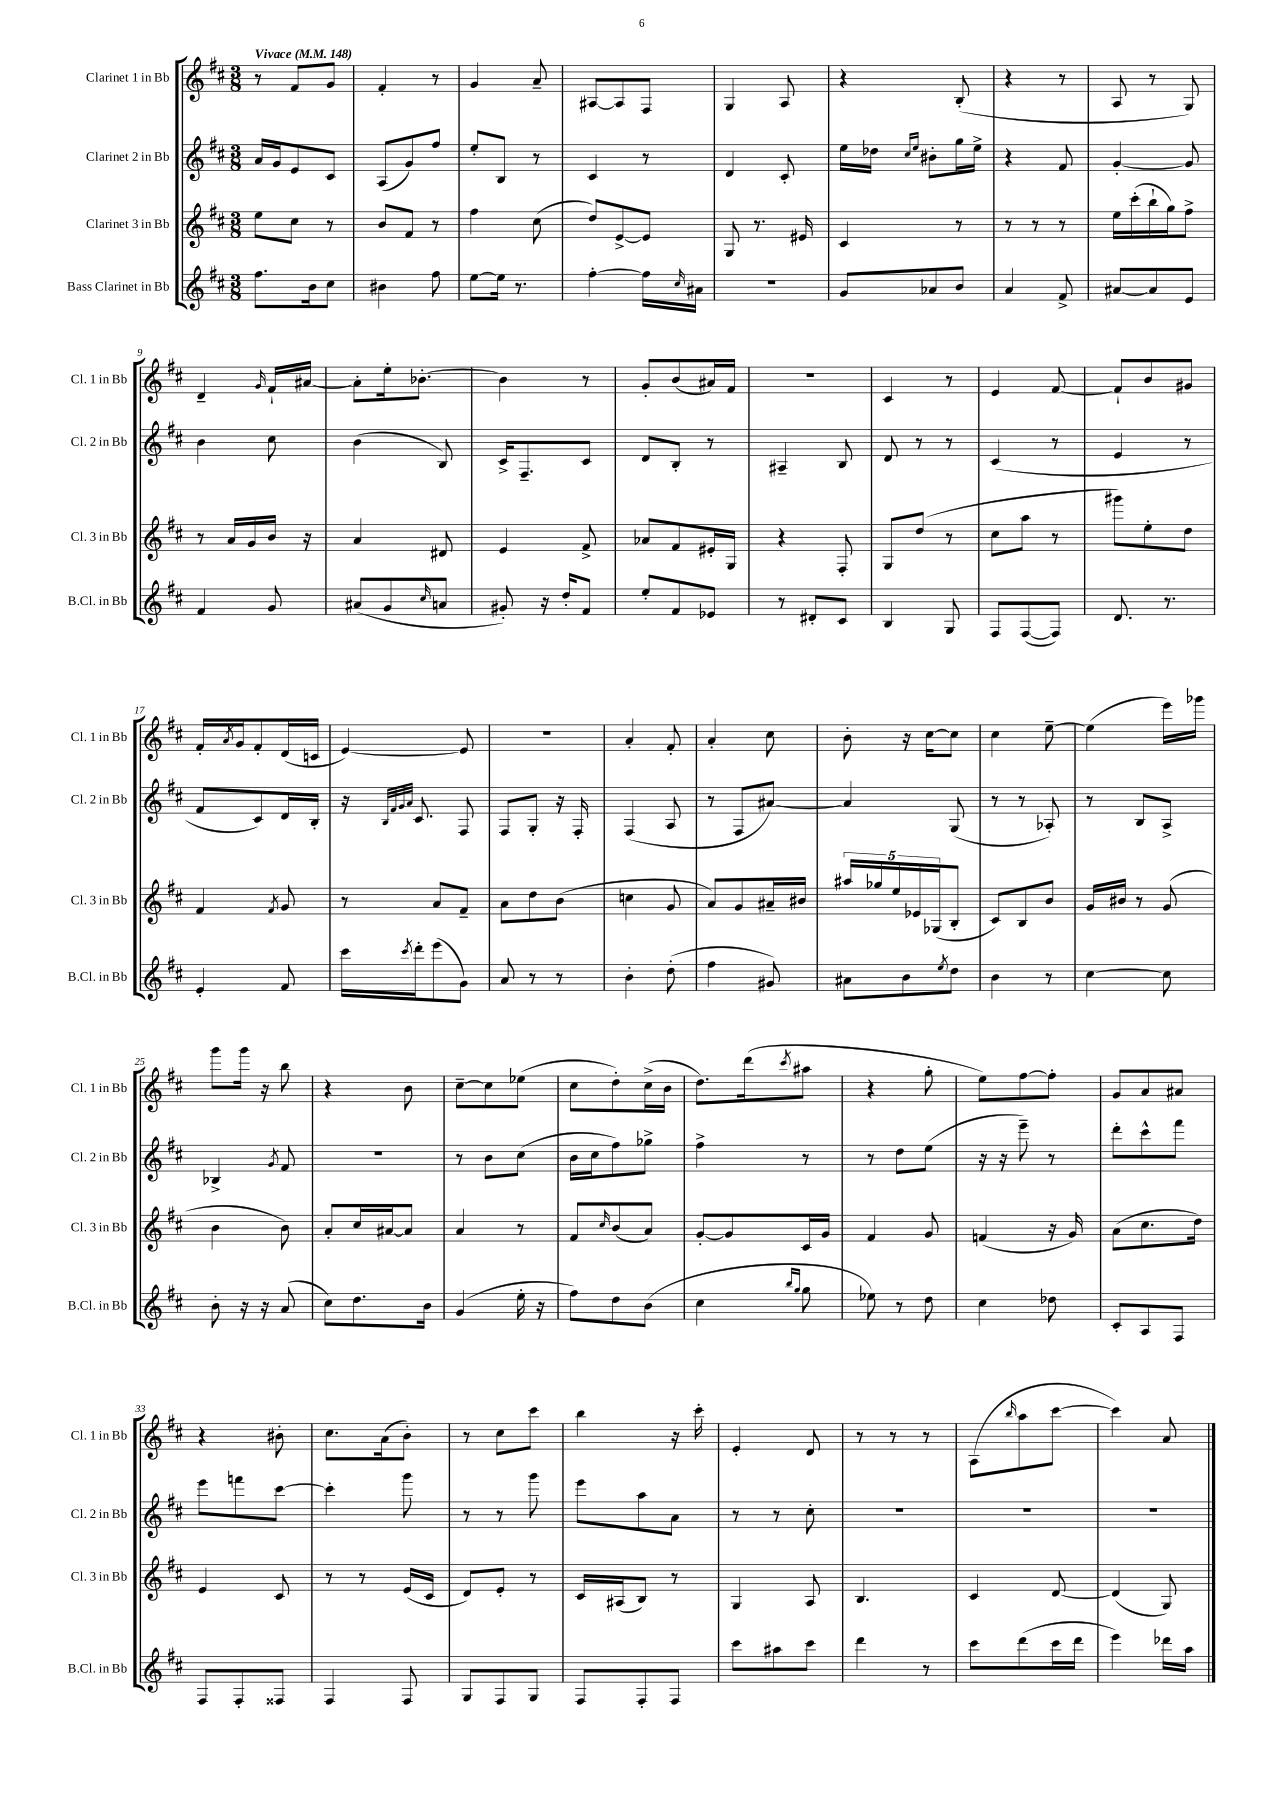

**kern	**kern	**kern	**kern
*part4	*part3	*part2	*part1
*staff4	*staff3	*staff2	*staff1
*I"Bass Clarinet in Bb	*I"Clarinet 3 in Bb	*I"Clarinet 2 in Bb	*I"Clarinet 1 in Bb
*I'B.Cl. in Bb	*I'Cl. 3 in Bb	*I'Cl. 2 in Bb	*I'Cl. 1 in Bb
*clefG2	*clefG2	*clefG2	*clefG2
*k[f#c#]	*k[f#c#]	*k[f#c#]	*k[f#c#]
*M3/8	*M3/8	*M3/8	*M3/8
*MM148	*MM148	*MM148	*MM148
=1	=1	=1	=1
!	!	!	!LO:TX:a:B:t=Vivace
8.ff#\L	8ee\L	16a/LL	8r
.	.	16g/J	.
.	8cc#\J	8e/	8f#/L
16b\k	.	.	.
8cc#\J	8r	8c#/J	8g/J
=2	=2	=2	=2
4b#X\	8b/L	(8A/L	4f#'/
.	8f#/J	8g/)	.
8ff#\	8r	8ff#/J	8r
=3	=3	=3	=3
[8ee\L	4ff#\	8ee'/L	4g/
16ee\Jk]	.	8B/J	.
8.r	.	.	.
.	(8cc#\	8r	8a~/
=4	=4	=4	=4
[4ff#'\	8dd/L)	4c#/	[8A#X/L
.	[8e^/	.	8A#/]
16ff#\LL]	8e/J]	8r	8F#/J
16qqcc#/	.	.	.
16a#X\JJ	.	.	.
=5	=5	=5	=5
4.r	8G/	4d/	4G/
.	8.r	.	.
.	.	8c#'/	8A/
.	16e#X/	.	.
=6	=6	=6	=6
8g/L	4c#/	16ee\LL	4r
.	.	16dd-X\JJ	.
.	.	16qqcc#/LL	.
.	.	16qqee/JJ	.
8a-X/	.	8b#X'\L	.
8b/J	8r	16gg\L	(8B'/
.	.	16ee^\JJ	.
=7	=7	=7	=7
4a/	8r	4r	4r
.	8r	.	.
8f#^/	8r	8f#/	8r
=8	=8	=8	=8
[8a#X/L	16ee\LL	[4g'/	8A/
.	(16ccc#'\	.	.
8a#/]	16bb`\	.	8r
.	16gg\J)	.	.
8e/J	8ff#^\J	8g/]	8G/)
!!LO:LB:g=z
=9	=9	=9	=9
4f#/	8r	4b\	4d~/
.	16a/LL	.	.
.	16g/	.	.
.	.	.	16qqg/
8g/	16b/JJ	8cc#\	16f#`/LL
.	16r	.	[16a#X/JJ
=10	=10	=10	=10
(8a#X/L	4a/	(4b\	8a#'\L]
8g/	.	.	16ee'\k
.	.	.	[8.b-X'\J
16qqcc#/	.	.	.
8an/J	8d#X/	8B/)	.
=11	=11	=11	=11
8g#X'/)	4e/	16c#^/KL	4b-\]
.	.	8.F#~/	.
16r	.	.	.
16dd'/KL	.	.	.
8f#/J	8f#^/	8c#/J	8r
=12	=12	=12	=12
8ee'/L	8a-X/L	8d/L	8g'/L
8f#/	8f#/	8B'/J	(8b/
8e-X/J	16e#X'/L	8r	16a#X/L)
.	16G/JJ	.	16f#/JJ
=13	=13	=13	=13
8r	4r	4A#X~/	4.r
8d#X'/L	.	.	.
8c#/J	8F#'/	8B/	.
=14	=14	=14	=14
4B/	8G/L	8d/	4c#/
.	(8dd/J	8r	.
8G/	8r	8r	8r
=15	=15	=15	=15
8F#/L	8cc#\L	(4c#/	4e/
([8F#/	8aa\J	.	.
8F#/J])	8r	8r	[8f#/
=16	=16	=16	=16
8.d/	8ggg#X\L)	4e/	8f#`/L]
.	8ee'\	.	8b/
8.r	.	.	.
.	8dd\J	8r	8g#X/J
!!LO:LB:g=z
=17	=17	=17	=17
4e'/	4f#/	8f#/L	16f#'/LL
.	.	.	8qa/
.	.	.	16g/J
.	.	8c#/)	8f#'/
.	8qf#/	.	.
8f#/	8g/	16d/L	(16d/L
.	.	16B'/JJ	16cn/JJ
=18	=18	=18	=18
16ccc#\LL	8r	16r	[4e/)
.	.	32qqB/LLL	.
.	.	32qqf#/	.
.	.	32qqg/	.
8qccc#/	.	32qqa/JJJ	.
16ddd'\J	.	8.c#/	.
(8eee\	8a/L	.	.
8g\J)	8f#~/J	8F#/	8e/]
=19	=19	=19	=19
8a/	8a\L	8F#/L	4.r
8r	8dd\	8G'/J	.
8r	(8b\J	16r	.
.	.	16F#'/	.
=20	=20	=20	=20
4b'\	4ccn\	(4F#/	4a'/
(8dd'\	8g/	8A/	8f#'/
=21	=21	=21	=21
4ff#\	8a/L)	8r	4a'/
.	8g/	8F#/L	.
8g#X/)	16a#X~/L	[8a#X/J)	8cc#\
.	16b#X/JJ	.	.
=22	=22	=22	=22
8a#X\L	20aa#X/LL	4a#/]	8b'\
.	20gg-X/	.	.
.	20ee/	.	.
8b\	.	.	16r
.	20e-X/	.	.
.	.	.	[16cc#\KL
.	(20G-X/J	.	.
8qee/	.	.	.
8dd\J	8B'/J	(8G/	8cc#\J]
=23	=23	=23	=23
4b\	8c#/L)	8r	4cc#\
.	8B/	8r	.
8r	8b/J	8A-X'/)	[8ee~\
=24	=24	=24	=24
[4cc#\	16g/LL	8r	(4ee\]
.	16b#X/JJ	.	.
.	8r	8B/L	.
8cc#\]	(8g/	8A^/J	16eee\LL)
.	.	.	16ggg-X\JJ
!!LO:LB:g=z
=25	=25	=25	=25
8b'\	4b\	4B-X^/	8ggg\L
16r	.	.	16ggg\Jk
16r	.	.	16r
.	.	8qg/	.
(8a/	8b\)	8f#/	8bb\
=26	=26	=26	=26
8cc#\L)	8a'/L	4.r	4r
8.dd\	16cc#/L	.	.
.	[16a#X/J	.	.
.	8a#/J]	.	8b\
16b\Jk	.	.	.
=27	=27	=27	=27
(4g/	4a/	8r	[8cc#~\L
.	.	8b\L	8cc#\]
16ee'\	8r	(8cc#\J	(8ee-X\J
16r	.	.	.
=28	=28	=28	=28
8ff#\L)	8f#/L	16b\LL	8cc#\L
.	.	16cc#\J	.
.	16qqcc#/	.	.
8dd\	(8b/	8ff#\)	8dd'\)
(8b\J	8a/J)	8gg-X^\J	(16cc#^\L
.	.	.	16b\JJ
=29	=29	=29	=29
4cc#\	[8g'/L	4ff#^\	8.dd\L)
.	8g/]	.	.
.	.	.	(16ddd\k
16qqbb/LL	.	.	.
16qqgg/JJ	.	.	8qccc#/
8gg\	16c#/L	8r	8aa#X\J
.	16g/JJ	.	.
=30	=30	=30	=30
8ee-X\)	4f#/	8r	4r
8r	.	8dd\L	.
8dd\	8g/	(8ee\J	8gg'\
=31	=31	=31	=31
4cc#\	(4fn/	16r	8ee\L)
.	.	16r	.
.	.	8eee~\)	[8ff#\
8dd-X\	16r	8r	8ff#'\J]
.	16g/)	.	.
=32	=32	=32	=32
8c#'/L	(8a\L	8ddd'\L	8g/L
8A/	8.cc#\	8ccc#^^\	8a/
8F#/J	.	8fff#\J	8a#X/J
.	16dd\Jk)	.	.
!!LO:LB:g=z
=33	=33	=33	=33
8F#/L	4e/	8eee\L	4r
8F#'/	.	8fffn\	.
8F##X/J	8c#/	[8ccc#\J	8b#X'\
=34	=34	=34	=34
4F#/	8r	4ccc#'\]	8.cc#\L
.	8r	.	.
.	.	.	(16a\k
8F#/	(16e/LL	8ggg\	8b'\J)
.	16c#/JJ	.	.
=35	=35	=35	=35
8G/L	8d/L)	8r	8r
8F#/	8e'/J	8r	8cc#\L
8G/J	8r	8ggg\	8ccc#\J
=36	=36	=36	=36
8F#/L	16c#/LL	8eee\L	4bb\
.	(16A#X/J	.	.
8F#'/	8B/J)	8aa\	.
8F#/J	8r	8a\J	16r
.	.	.	16ccc#'\
=37	=37	=37	=37
8ccc#\L	4G/	8r	4e'/
8aa#X\	.	8r	.
8ccc#\J	8A/	8cc#'\	8d/
=38	=38	=38	=38
4ddd\	4.B/	4.r	8r
.	.	.	8r
8r	.	.	8r
=39	=39	=39	=39
8ccc#\L	4c#/	4.r	(8A\L
.	.	.	16qqbb/
(8ddd\	.	.	8aa\
16ccc#\L	[8d/	.	[8ccc#\J
16ddd\JJ	.	.	.
=40	=40	=40	=40
4eee\)	(4d/]	4.r	4ccc#\])
16ddd-X\LL	8G/)	.	8a/
16aa\JJ	.	.	.
==	==	==	==
*-	*-	*-	*-
